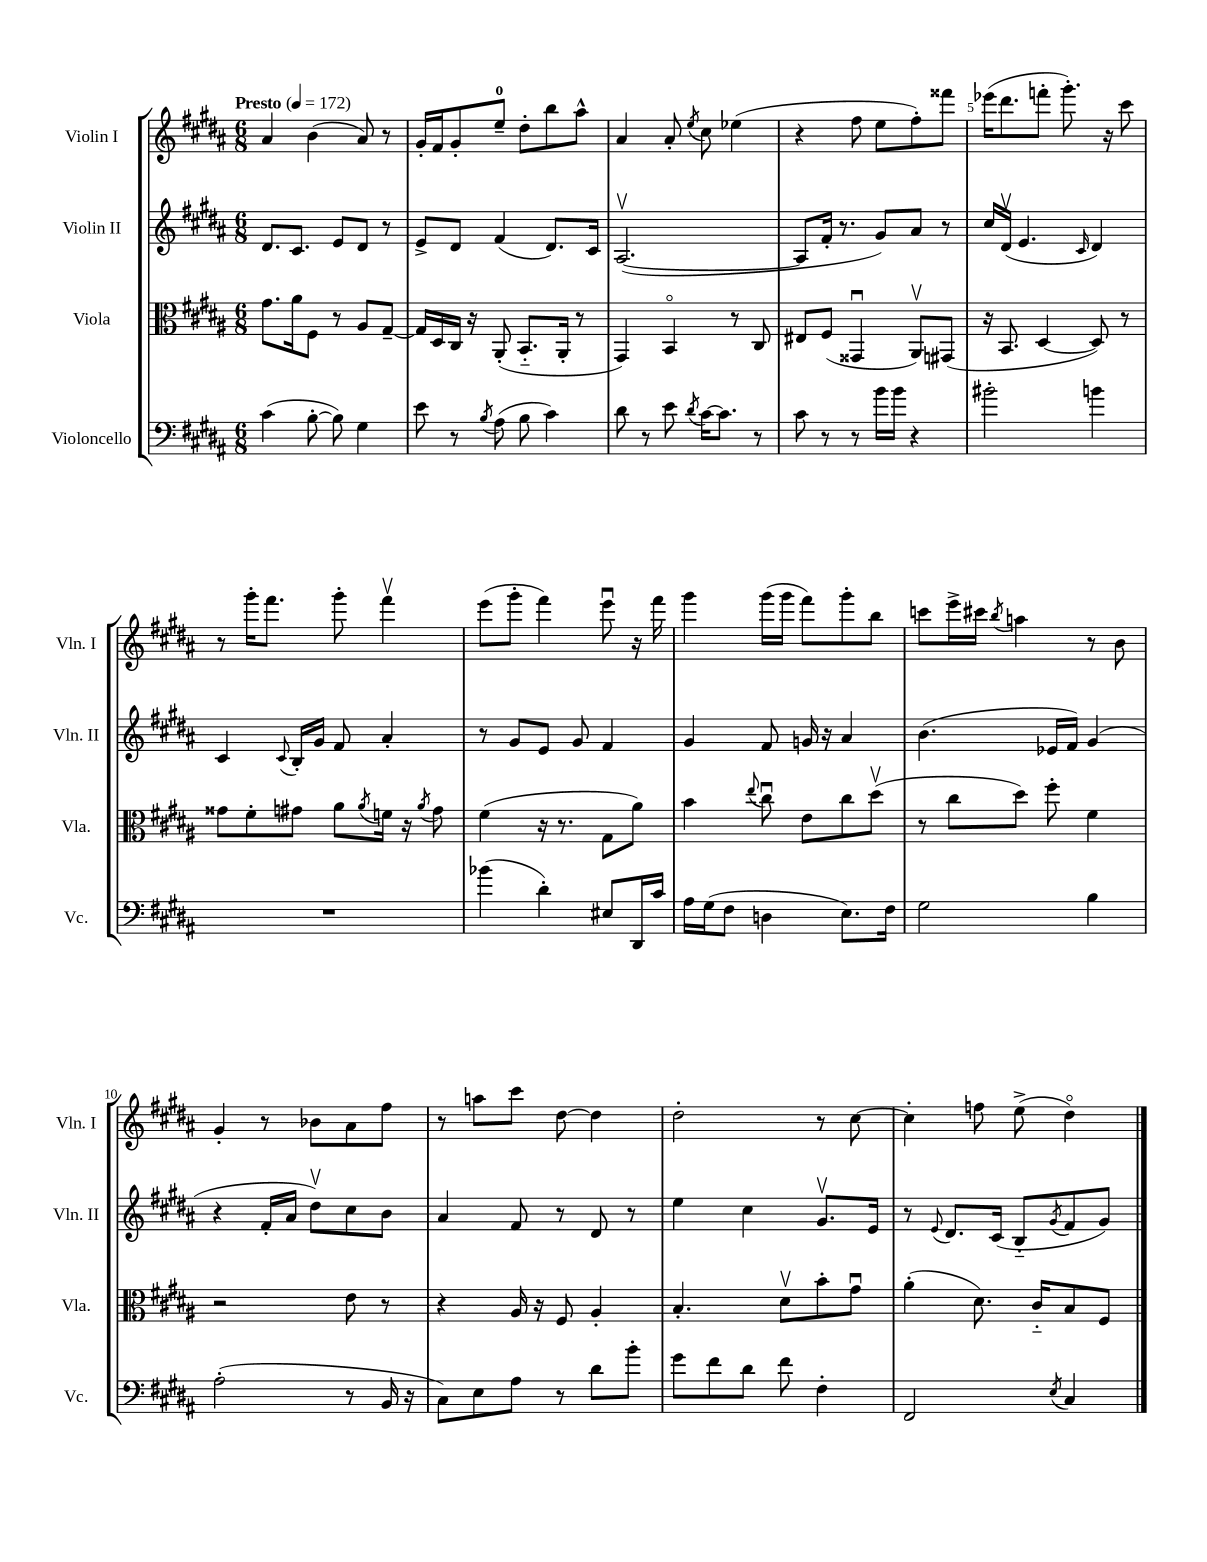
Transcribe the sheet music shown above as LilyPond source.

<<
\new StaffGroup <<
\new Staff = "s0" \with { instrumentName = "Violin I" shortInstrumentName = "Vln. I" } {
    \clef treble \key b \major \numericTimeSignature \time 6/8 \tempo "Presto" 4 = 172
    ais'4 b'4( ais'8) r8 |
    gis'16-. fis'16 gis'8-. e''8-0-- dis''8-. b''8 ais''8-^ |
    ais'4 ais'8-. \acciaccatura { e''8 } cis''8 ees''4( |
    r4 fis''8 e''8 fis''8-.) fisis'''8 |
    ees'''16( dis'''8. f'''8-. gis'''8.-.) r16 cis'''8 |
    r8 gis'''16-. fis'''8. gis'''8-. fis'''4\upbow |
    e'''8( gis'''8-. fis'''4) e'''8\downbow r16 fis'''16 |
    gis'''4 gis'''16( gis'''16 fis'''8) gis'''8-. b''8 |
    c'''8 e'''16-> cis'''16 \acciaccatura { b''8 } a''4 r8 b'8 |
    gis'4-. r8 bes'8 ais'8 fis''8 |
    r8 a''8 cis'''8 dis''8~ dis''4 |
    dis''2-. r8 cis''8~ |
    cis''4-. f''8 e''8->( dis''4\flageolet) \bar "|." |
}
\new Staff = "s1" \with { instrumentName = "Violin II" shortInstrumentName = "Vln. II" } {
    \clef treble \key b \major \numericTimeSignature \time 6/8
    dis'8. cis'8. e'8 dis'8 r8 |
    e'8-> dis'8 fis'4( dis'8.) cis'16 |
    ais2.~\upbow( |
    ais8 fis'16-. r8. gis'8) ais'8 r8 |
    cis''16 dis'16\upbow( e'4. \grace { cis'16 } dis'4) |
    cis'4 \appoggiatura { cis'8 } b16-. gis'16 fis'8 ais'4-. |
    r8 gis'8 e'8 gis'8 fis'4 |
    gis'4 fis'8 g'16 r16 ais'4 |
    b'4.( ees'16 fis'16) gis'4( |
    r4 fis'16-. ais'16 dis''8\upbow) cis''8 b'8 |
    ais'4 fis'8 r8 dis'8 r8 |
    e''4 cis''4 gis'8.\upbow e'16 |
    r8 \appoggiatura { e'8 } dis'8. cis'16( b8-_ \acciaccatura { gis'8 } fis'8 gis'8) \bar "|." |
}
\new Staff = "s2" \with { instrumentName = "Viola" shortInstrumentName = "Vla." } {
    \clef alto \key b \major \numericTimeSignature \time 6/8
    gis'8. ais'16 fis8 r8 ais8 gis8~-- |
    gis16 dis16 cis16 r16 ais,8-.( b,8.-_ ais,16-. r8 |
    gis,4) b,4\flageolet r8 cis8 |
    eis8 fis8( gisis,4\downbow ais,8\upbow) gis,8( |
    r16 b,8. dis4~ dis8) r8 |
    gisis'8 fis'8-. gis'8 ais'8 \acciaccatura { ais'8 } f'16 r16 \acciaccatura { ais'8 } gis'8 |
    fis'4( r16 r8. gis8 ais'8) |
    b'4 \appoggiatura { e''8 } cis''8\downbow e'8 cis''8 dis''8\upbow( |
    r8 cis''8 dis''8) fis''8-. fis'4 |
    r2 e'8 r8 |
    r4 ais16 r16 fis8 ais4-. |
    b4.-. dis'8\upbow b'8-. gis'8\downbow |
    ais'4-.( dis'8.) cis'16-_ b8 fis8 \bar "|." |
}
\new Staff = "s3" \with { instrumentName = "Violoncello" shortInstrumentName = "Vc." } {
    \clef bass \key b \major \numericTimeSignature \time 6/8
    cis'4( b8~-. b8) gis4 |
    e'8 r8 \acciaccatura { b8 } ais8( b8 cis'4) |
    dis'8 r8 e'8 \acciaccatura { dis'8 } cis'16~ cis'8. r8 |
    cis'8 r8 r8 b'16 b'16 r4 |
    bis'2-. b'4 |
    R2. |
    bes'4( dis'4-.) eis8 dis,16 cis'16 |
    ais16 gis16( fis8 d4 e8.) fis16 |
    gis2 b4 |
    ais2-.( r8 b,16 r16 |
    cis8) e8 ais8 r8 dis'8 b'8-. |
    gis'8 fis'8 dis'8 fis'8 fis4-. |
    fis,2 \acciaccatura { e8 } cis4 \bar "|." |
}
>>
>>
\layout { \context { \Score \override BarNumber.break-visibility = ##(#f #t #t) barNumberVisibility = #(every-nth-bar-number-visible 5) } }
